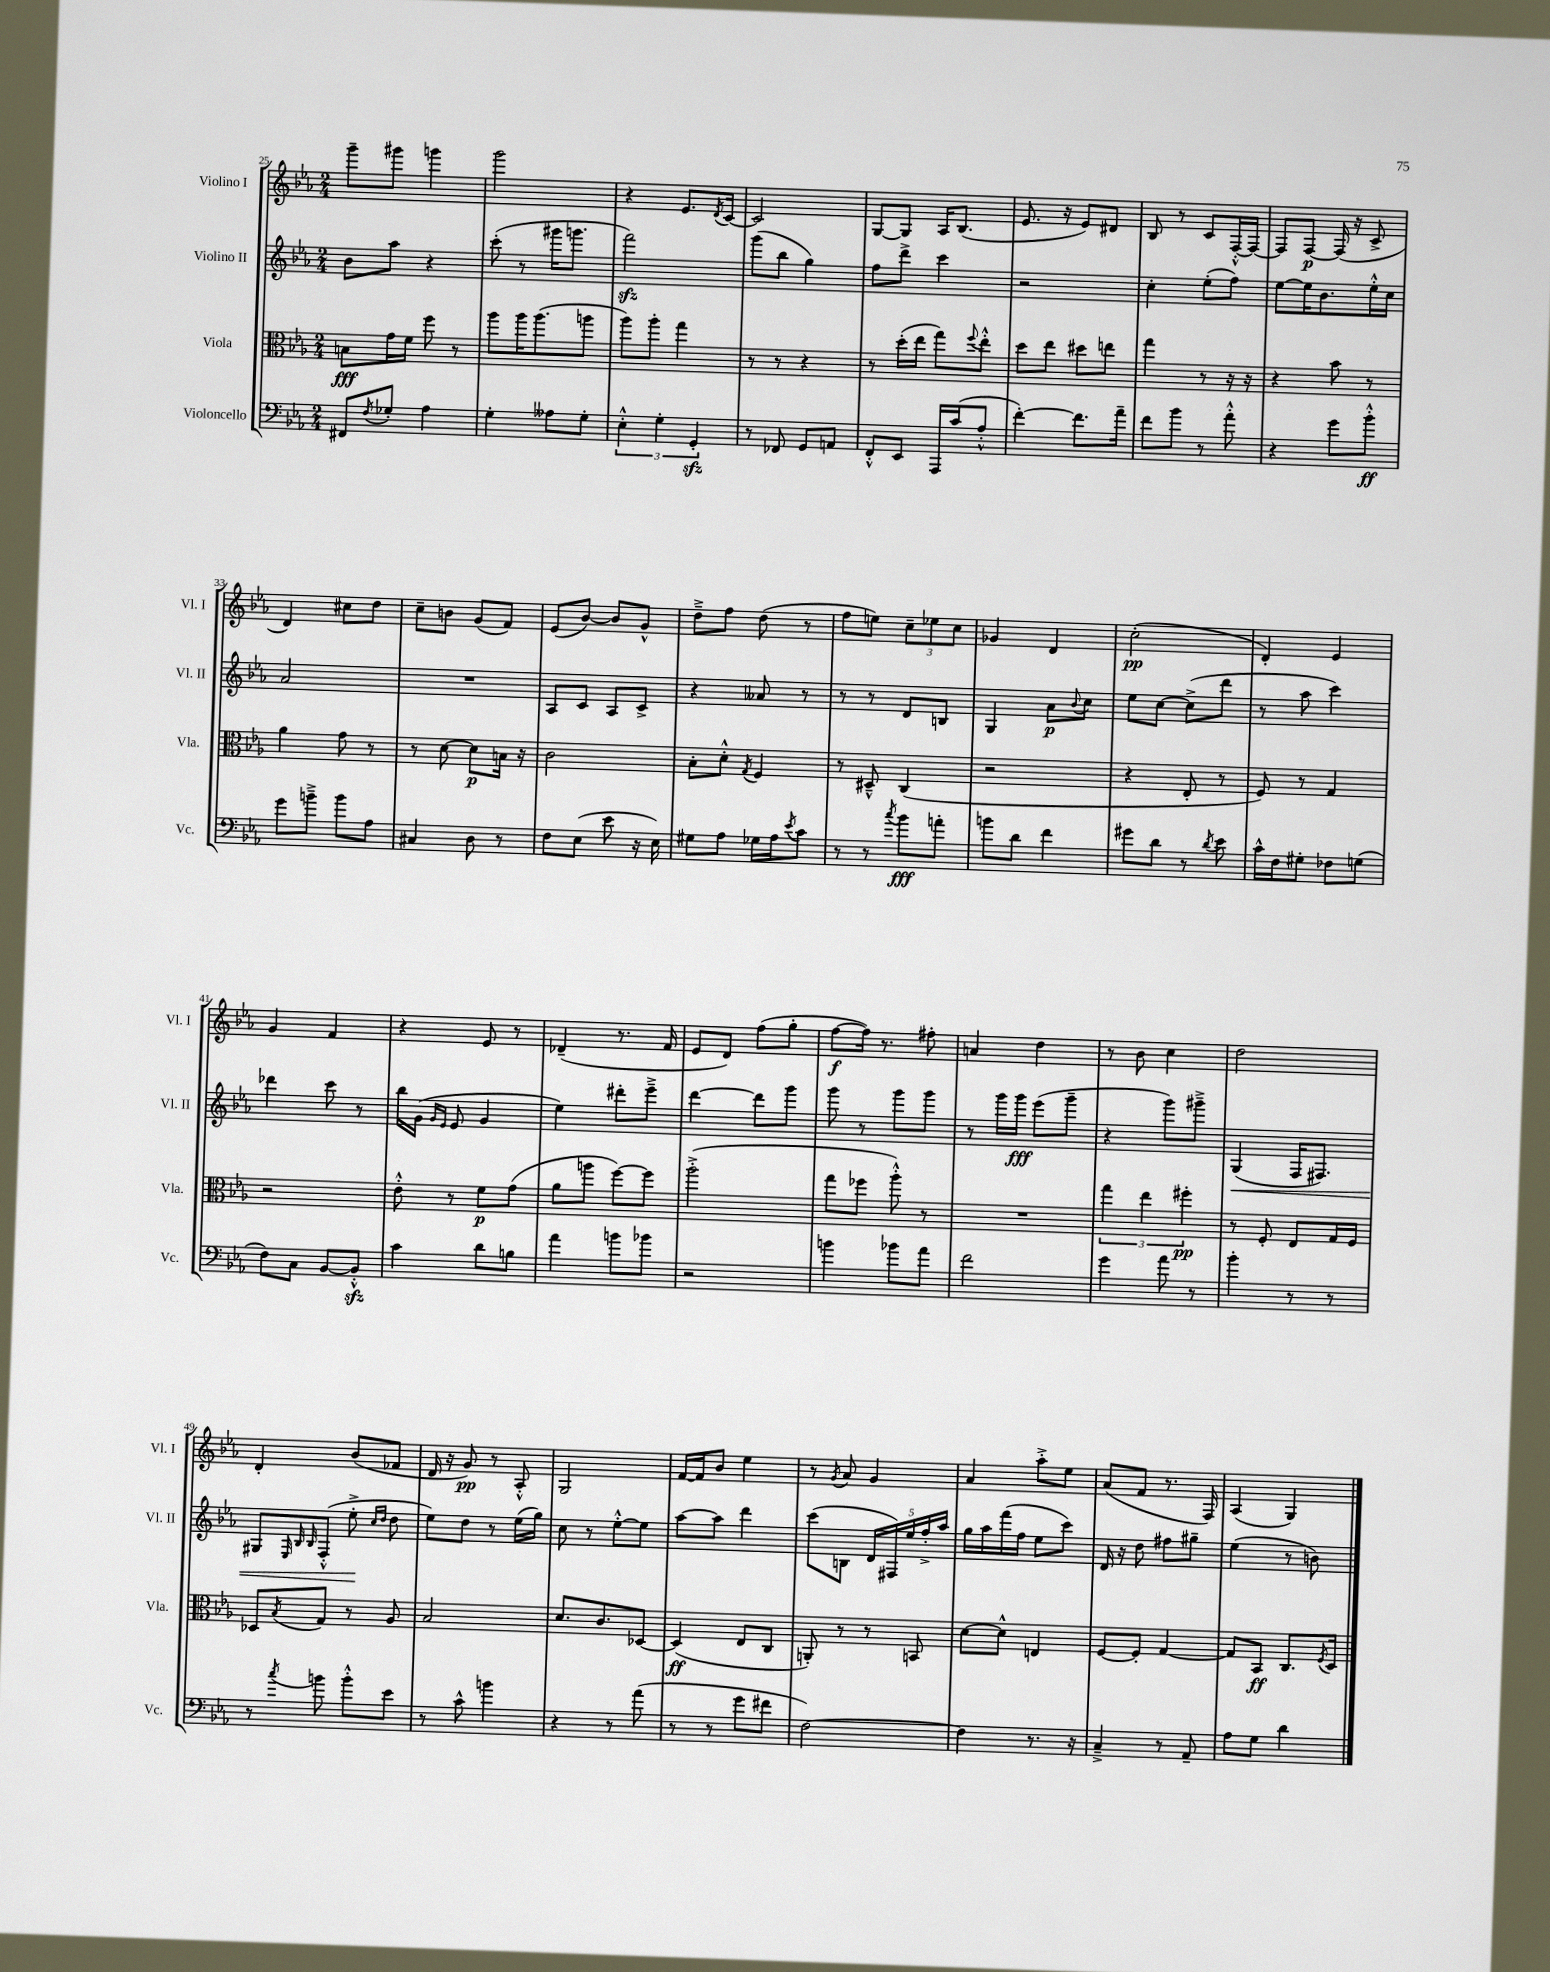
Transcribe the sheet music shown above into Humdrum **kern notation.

**kern	**dynam	**kern	**dynam	**kern	**dynam	**kern	**dynam
*part4	*part4	*part3	*part3	*part2	*part2	*part1	*part1
*staff4	*staff4	*staff3	*staff3	*staff2	*staff2	*staff1	*staff1
*I"Violoncello	*	*I"Viola	*	*I"Violino II	*	*I"Violino I	*
*I'Vc.	*	*I'Vla.	*	*I'Vl. II	*	*I'Vl. I	*
*clefF4	*	*clefC3	*	*clefG2	*	*clefG2	*
*k[b-e-a-]	*	*k[b-e-a-]	*	*k[b-e-a-]	*	*k[b-e-a-]	*
*M2/4	*	*M2/4	*	*M2/4	*	*M2/4	*
=25	=25	=25	=25	=25	=25	=25	=25
8FF#X/L	.	8Bn\L	fff	8b-\L	.	8ggg~\L	.
8qF/	.	.	.	.	.	.	.
8G-X'/J	.	16g\L	.	8aa-\J	.	8ggg#X\J	.
.	.	16f\JJ	.	.	.	.	.
4A-\	.	8ff\	.	4r	.	4gggn\	.
.	.	8r	.	.	.	.	.
=26	=26	=26	=26	=26	=26	=26	=26
4G'\	.	8aa-\L	.	(8ccc'\	.	2ggg\	.
.	.	16aa-\K	.	8r	.	.	.
.	.	(8.aa-\	.	.	.	.	.
8A--X\L	.	.	.	16ggg#X\KL	.	.	.
.	.	.	.	8.gggn\J	.	.	.
8G'\J	.	8aan\J	.	.	.	.	.
=27	=27	=27	=27	=27	=27	=27	=27
6E-'^^\	.	8aa-\L)	.	2fffzz\)	.	4r	.
.	.	8aa-'\J	.	.	.	.	.
6G'\	.	.	.	.	.	.	.
.	.	4gg\	.	.	.	8.e-/L	.
6GGzz'/	.	.	.	.	.	.	.
.	.	.	.	.	.	8qd/	.
.	.	.	.	.	.	[16c/Jk	.
=28	=28	=28	=28	=28	=28	=28	=28
8r	.	8r	.	(8ggg\L	.	2c/]	.
8FF-X/	.	8r	.	8bb-\J	.	.	.
8GG/L	.	4r	.	4gg\)	.	.	.
8AAn/J	.	.	.	.	.	.	.
=29	=29	=29	=29	=29	=29	=29	=29
8FF'^^/L	.	8r	.	8ff\L	.	[8G/L	.
8EE-/J	.	(16dd'\LL	.	8ddd^\J	.	8G/J]	.
.	.	16ee-\JJ	.	.	.	.	.
16AAA-/LL	.	8gg\L)	.	4ccc\	.	16A-/KL	.
(16c/J	.	.	.	.	.	(8.B-/J	.
.	.	8qqff/	.	.	.	.	.
8A-'^^/J	.	8ee-'^^\J	.	.	.	.	.
=30	=30	=30	=30	=30	=30	=30	=30
[4f'\)	.	8dd\L	.	2r	.	8.e-/	.
.	.	8ee-\J	.	.	.	.	.
.	.	.	.	.	.	16r	.
8.f\L]	.	8dd#X\L	.	.	.	8e-/L)	.
.	.	8een\J	.	.	.	8d#X/J	.
16a-~\Jk	.	.	.	.	.	.	.
=31	=31	=31	=31	=31	=31	=31	=31
8f\L	.	4gg\	.	4cc'\	.	8B-/	.
8b-\J	.	.	.	.	.	8r	.
8r	.	8r	.	(8ee-'\L	.	8c/L	.
8a-'^^\	.	16r	.	8ff\J)	.	[16F'^^/L	.
.	.	16r	.	.	.	16F/JJ_	.
=32	=32	=32	=32	=32	=32	=32	=32
4r	.	4r	.	[8ee-\L	.	8F/L]	.
.	.	.	.	16ee-\K]	.	[8F/J	p
.	.	.	.	8.b-\	.	.	.
8g\L	.	8b-\	.	.	.	(16F/]	.
.	.	.	.	.	.	16r	.
8b-'^^\J	ff	8r	.	16ee-'^^\L	.	8c^/	.
.	.	.	.	16cc\JJ	.	.	.
!!LO:LB:g=z
=33	=33	=33	=33	=33	=33	=33	=33
8g\L	.	4a-\	.	2a-/	.	4d/)	.
8bn~^\J	.	.	.	.	.	.	.
8b\L	.	8g\	.	.	.	8cc#X\L	.
8A-\J	.	8r	.	.	.	8dd\J	.
=34	=34	=34	=34	=34	=34	=34	=34
4C#X/	.	8r	.	2r	.	8cc~\L	.
.	.	[8d\	.	.	.	8bn\J	.
8D\	.	8d\L]	p	.	.	(8g/L	.
8r	.	16Bn\Jk	.	.	.	8f/J)	.
.	.	16r	.	.	.	.	.
=35	=35	=35	=35	=35	=35	=35	=35
8F\L	.	2c\	.	8A-/L	.	(8e-/L	.
(8E-\J	.	.	.	8c/J	.	[8b-/J)	.
8e-\	.	.	.	8A-/L	.	8b-/L]	.
16r	.	.	.	8c^/J	.	8g^^/J	.
16E-\)	.	.	.	.	.	.	.
=36	=36	=36	=36	=36	=36	=36	=36
8G#X\L	.	8B-'\L	.	4r	.	8dd~^\L	.
8A-\J	.	8d'^^\J	.	.	.	8ff\J	.
.	.	8qG/	.	.	.	.	.
16G-X\LL	.	4F/	.	8a--X/	.	(8dd\	.
16A-\J	.	.	.	.	.	.	.
8qe-/	.	.	.	.	.	.	.
8c\J	.	.	.	8r	.	8r	.
=37	=37	=37	=37	=37	=37	=37	=37
8r	.	8r	.	8r	.	8ff\L	.
8r	.	8D#X~^^/	.	8r	.	8een\J)	.
8qcc/	.	.	.	.	.	.	.
8b-\L	fff	(4C/	.	8d/L	.	12cc~\L	.
.	.	.	.	.	.	12ee-X\	.
8an'\J	.	.	.	8Bn/J	.	.	.
.	.	.	.	.	.	12cc\J	.
=38	=38	=38	=38	=38	=38	=38	=38
8bn\L	.	2r	.	4G/	.	4g-X/	.
8d\J	.	.	.	.	.	.	.
4f\	.	.	.	8a-\L	p	4d/	.
.	.	.	.	8qqb-/	.	.	.
.	.	.	.	8cc\J	.	.	.
=39	=39	=39	=39	=39	=39	=39	=39
8g#X\L	.	4r	.	8ee-\L	.	(2cc'\	pp
8d\J	.	.	.	[8cc\J	.	.	.
8r	.	8E-'/	.	(8cc^\L]	.	.	.
8qd/	.	.	.	.	.	.	.
8e-\	.	8r	.	8ddd\J	.	.	.
=40	=40	=40	=40	=40	=40	=40	=40
16c^^\LL	.	8F/)	.	8r	.	4d'/)	.
16F\J	.	.	.	.	.	.	.
8G#X'\J	.	8r	.	8aa-\	.	.	.
8F-X\L	.	4G/	.	4ccc\)	.	4e-/	.
(8Gn\J	.	.	.	.	.	.	.
!!LO:LB:g=z
=41	=41	=41	=41	=41	=41	=41	=41
8F\L)	.	2r	.	4ddd-X\	.	4g/	.
8C\J	.	.	.	.	.	.	.
[8BB-/L	.	.	.	8ccc\	.	4f/	.
8BB-zz'^^/J]	.	.	.	8r	.	.	.
=42	=42	=42	=42	=42	=42	=42	=42
4c\	.	8e-'^^\	.	16bb-\LL	.	4r	.
.	.	.	.	(16g\JJ	.	.	.
.	.	.	.	16qqg/LL	.	.	.
.	.	.	.	16qqe-/JJ	.	.	.
.	.	8r	.	8e-/	.	.	.
8d\L	.	8f\L	p	4g/	.	8e-/	.
8Bn\J	.	(8g\J	.	.	.	8r	.
=43	=43	=43	=43	=43	=43	=43	=43
4a-\	.	8a-\L	.	4ee-\)	.	(4d-X~/	.
.	.	8aan\J	.	.	.	.	.
8bn\L	.	[8ff\L)	.	8ddd#X'\L	.	8.r	.
8b-X\J	.	8ff\J]	.	8eee-~^\J	.	.	.
.	.	.	.	.	.	16f/	.
=44	=44	=44	=44	=44	=44	=44	=44
2r	.	(2aa-'^\	.	[4ddd\	.	8e-/L	.
.	.	.	.	.	.	8d/J)	.
.	.	.	.	8ddd\L]	.	(8ff\L	.
.	.	.	.	8ggg\J	.	8gg'\J	.
=45	=45	=45	=45	=45	=45	=45	=45
4bn\	.	8gg\L	.	8ggg\	.	[8ff\L	f
.	.	8ff-X\J	.	8r	.	16ff\Jk])	.
.	.	.	.	.	.	8.r	.
8b-X\L	.	8aa-'^^\)	.	8ggg\L	.	.	.
8a-\J	.	8r	.	8ggg\J	.	8ff#X'\	.
=46	=46	=46	=46	=46	=46	=46	=46
2f\	.	2r	.	8r	.	4an/	.
.	.	.	.	16ggg\LL	.	.	.
.	.	.	.	16ggg\JJ	fff	.	.
.	.	.	.	(8eee-\L	.	4dd\	.
.	.	.	.	8ggg~\J	.	.	.
=47	=47	=47	=47	=47	=47	=47	=47
4g\	.	6gg\	.	4r	.	8r	.
.	.	.	.	.	.	8b-\	.
.	.	6ee-\	.	.	.	.	.
8a-\	.	.	.	8ggg\L)	.	4cc\	.
.	.	6ff#X'\	pp	.	.	.	.
8r	.	.	.	8ggg#X~^\J	.	.	.
=48	=48	=48	=48	=48	=48	=48	=48
!	!	!	!	!	!LO:HP:b	!	!
4b-'\	.	8r	.	(4G/	<	2dd\	.
.	.	8F'/	.	.	.	.	.
8r	.	8E-/L	.	16F/KL	.	.	.
.	.	.	.	8.F#X/J)	.	.	.
8r	.	16G/L	.	.	.	.	.
.	.	16F/JJ	.	.	.	.	.
!!LO:LB:g=z
=49	=49	=49	=49	=49	=49	=49	=49
8r	.	8D-X/L	.	8G#X/L	.	4d'/	.
.	.	.	.	32qqE-/	.	.	.
.	.	.	.	32qqB-/	.	.	.
8qcc/	.	8qB-/	.	32qqB-/	.	.	.
8bn\	.	8G/J	.	(8F'^^/J	.	.	.
8b'^^\L	.	8r	.	8ee-'^\	.	(8b-/L	.
.	.	.	.	16qqcc/LL	.	.	.
.	.	.	.	16qqdd/JJ	.	.	.
8e-\J	.	8A-/	.	8dd\	[	8f-X/J	.
=50	=50	=50	=50	=50	=50	=50	=50
8r	.	2B-/	.	8ee-\L)	.	16d/	.
.	.	.	.	.	.	16r	.
8c^^\	.	.	.	8dd\J	.	8g/)	pp
4bn\	.	.	.	8r	.	8r	.
.	.	.	.	(16ee-\LL	.	8A-'^^/	.
.	.	.	.	16gg\JJ)	.	.	.
=51	=51	=51	=51	=51	=51	=51	=51
4r	.	8.d/L	.	8cc\	.	2G/	.
.	.	.	.	8r	.	.	.
.	.	8.c/	.	.	.	.	.
8r	.	.	.	[8ee-'^^\L	.	.	.
(8a-\	.	[8D-X/J	.	8ee-\J]	.	.	.
=52	=52	=52	=52	=52	=52	=52	=52
8r	.	(4D-/]	ff	[8aa-\L	.	[16f/LL	.
.	.	.	.	.	.	16f/J]	.
8r	.	.	.	8aa-\J]	.	8b-/J	.
8g\L	.	8E-/L	.	4ddd\	.	4ee-\	.
8f#X\J	.	8C/J	.	.	.	.	.
=53	=53	=53	=53	=53	=53	=53	=53
[2F\)	.	8AAn'/)	.	(8ccc\L	.	8r	.
.	.	.	.	.	.	8qg/	.
.	.	8r	.	8Bn\J	.	8a-/	.
.	.	8r	.	20d/LL	.	4g/	.
.	.	.	.	20F#X/)	.	.	.
.	.	.	.	20ee-/	.	.	.
.	.	8BBn/	.	.	.	.	.
.	.	.	.	20ff'^/	.	.	.
.	.	.	.	20aa-/JJ	.	.	.
=54	=54	=54	=54	=54	=54	=54	=54
4F\]	.	[8d\L	.	16gg\LL	.	4a-/	.
.	.	.	.	16aa-\	.	.	.
.	.	8d^^\J]	.	(16fff\	.	.	.
.	.	.	.	16ff\JJ	.	.	.
8.r	.	4En/	.	8ee-\L	.	8aa-'^\L	.
.	.	.	.	8ccc\J)	.	8ee-\J	.
16r	.	.	.	.	.	.	.
=55	=55	=55	=55	=55	=55	=55	=55
4C~^/	.	[8F/L	.	16d/	.	(8a-/L	.
.	.	.	.	16r	.	.	.
.	.	8F'/J]	.	8dd\	.	8f/J	.
8r	.	[4G/	.	8ff#X\L	.	8.r	.
8AA-~/	.	.	.	8gg#X~\J	.	.	.
.	.	.	.	.	.	16F/)	.
=56	=56	=56	=56	=56	=56	=56	=56
8A-\L	.	8G/L]	.	(4ee-\	.	(4A-/	.
8G\J	.	8BB-/J	ff	.	.	.	.
4d\	.	8.C/L	.	8r	.	4G/)	.
.	.	.	.	8bn\)	.	.	.
.	.	8qF/	.	.	.	.	.
.	.	16D/Jk	.	.	.	.	.
==	==	==	==	==	==	==	==
*-	*-	*-	*-	*-	*-	*-	*-
